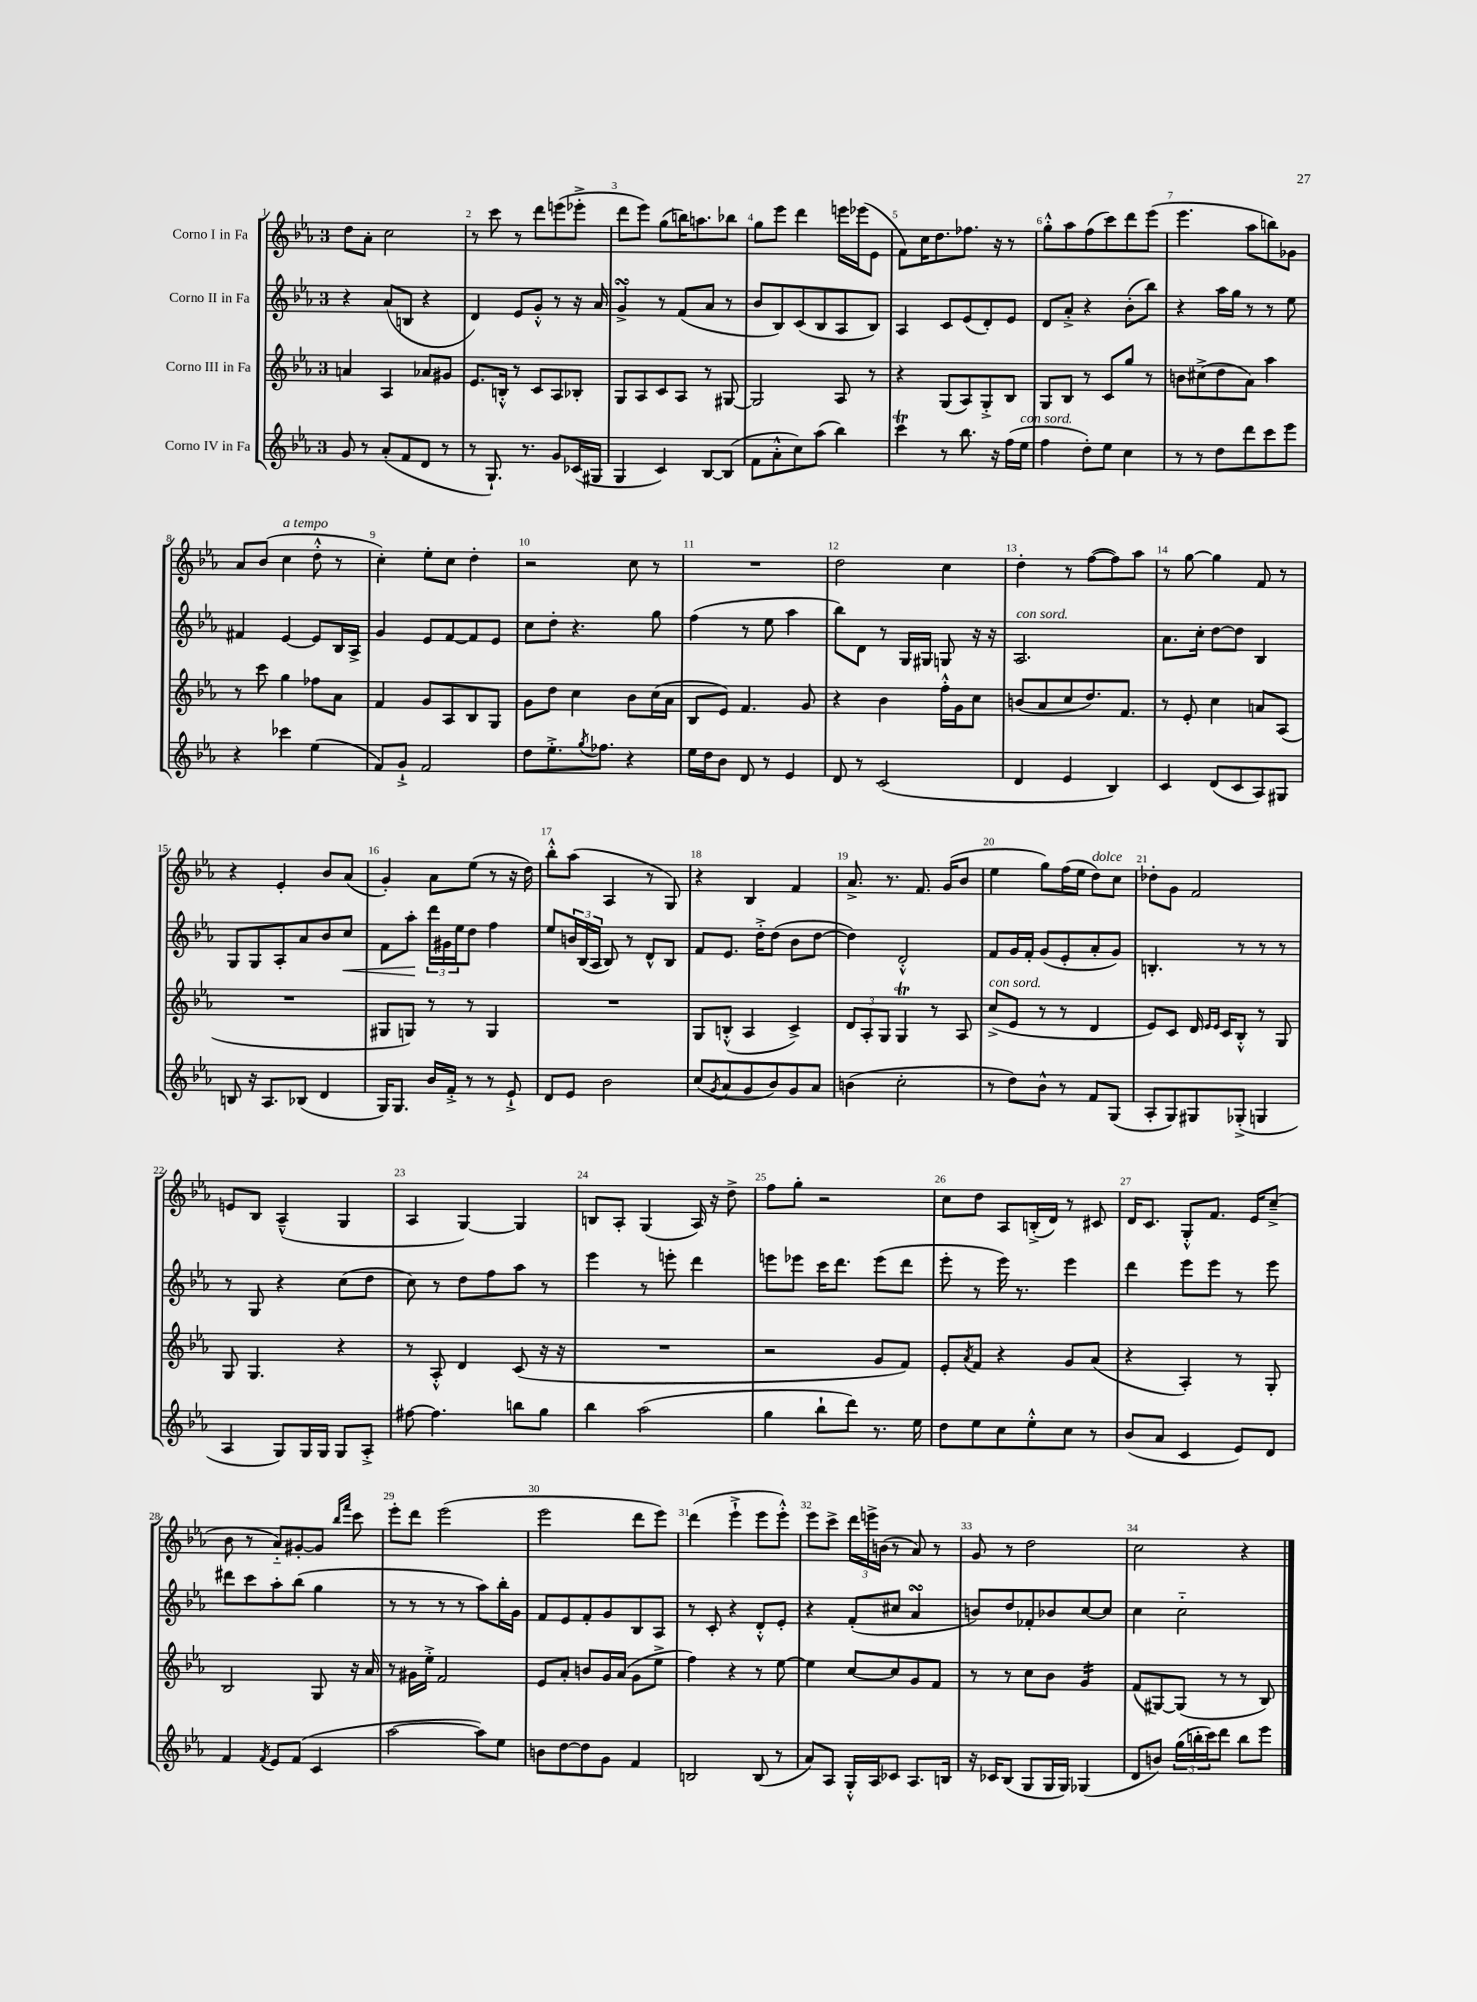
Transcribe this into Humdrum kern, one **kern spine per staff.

**kern	**kern	**kern	**kern
*staff4	*staff3	*staff2	*staff1
*clefG2	*clefG2	*clefG2	*clefG2
*k[b-e-a-]	*k[b-e-a-]	*k[b-e-a-]	*k[b-e-a-]
*M3/4	*M3/4	*M3/4	*M3/4
8g	4a	4r	8dd
8r	.	.	8a-'
(8a-'	4A-	(8a-	2cc
8f	.	8B	.
8d	8a-	4r	.
8r	8g#	.	.
=	=	=	=
8r	8.e-	4d)	8r
8.G`)	.	.	8ccc
.	16B'^^	.	.
.	8r	8e-	8r
8.r	.	.	.
.	8c	8g'^^	8ddd
8g	8A-	8r	(8eee
(16c-	8B-'	16r	8eee-'^
16G#	.	16a-	.
=	=	=	=
4G	8G	4g^	8ddd
.	8A-	.	8eee-)
4c)	8c	8r	(8gg
.	8A-	(8f	16bb)
.	.	.	8.aa
[8B-	8r	8a-	.
(8B-]	[8G#	8r	8bb-
=	=	=	=
8f	2G#]	8b-	8gg
8a-'^^	.	8B-)	8eee-
8cc)	.	(8c	4ddd
(8aa-	.	8B-	.
4bb-)	8A-	8A-	16eee
.	.	.	(16eee-
.	8r	8B-)	8e-
=	=	=	=
4ccc	4r	4A-	8f)
.	.	.	16cc
.	.	.	8.dd
8r	(8G	8c	.
8.bb-	8A-)	(8e-	8.ff-
.	8G'^	8d')	.
16r	.	.	16r
(16ff	8B-	8e-	8r
16ee-	.	.	.
=	=	=	=
4ff	8G	8d	8gg'^^
.	8B-	8a-'^	8aa-
8dd')	8r	4r	(8ff
8ee-	8c	.	8ccc)
4cc	8gg	(8b-'	8ddd
.	8r	8bb-)	(8eee-
=	=	=	=
8r	8b	4r	4.eee-
8r	(8cc#^	.	.
8dd	8dd	16aa-	.
.	.	16gg	.
8ddd	8a-)	8r	8aa-
8ccc	4aa-	8r	8bb)
8eee-	.	8ee-	8g-
=	=	=	=
4r	8r	4f#	8a-
.	8ccc	.	(8b-
4ccc-	4gg	[4e-	4cc
(4ee-	8ff-	8e-]	8dd'^^
.	8a-	16B-	8r
.	.	16A-^	.
=	=	=	=
8f)	4f	4g	4cc')
8g`^	.	.	.
2f	8g	8e-	8ee-'
.	8A-	[8f	8cc
.	8B-	8f]	4dd'
.	8G	8e-	.
=	=	=	=
8dd	8g	8cc	2r
8.ee-'^	8dd	8dd'	.
.	4cc	4.r	.
8qgg	.	.	.
8.ff-	.	.	.
4r	8b-	.	8cc
.	(16cc	8gg	8r
.	16a-	.	.
=	=	=	=
16ee-	8B-	(4ff	2.r
16dd	.	.	.
8b-	8e-)	.	.
8d	4.f	8r	.
8r	.	8ee-	.
4e-	.	4aa-	.
.	8g	.	.
=	=	=	=
8d	4r	8bb-)	2dd
8r	.	8d	.
(2c	4b-	8r	.
.	.	16G	.
.	.	16G#	.
.	16ff'^^	8G	4cc
.	16g	.	.
.	8cc	16r	.
.	.	16r	.
=	=	=	=
4d	(8b	2.A-	4dd'
.	8a-	.	.
4e-	8cc	.	8r
.	8.dd)	.	([8ff
4B-)	.	.	8ff])
.	8.f	.	.
.	.	.	8aa-
=	=	=	=
4c	8r	8.a-	8r
.	8e-'	.	[8gg
.	.	16cc'	.
(8d	4cc	[8dd	4gg]
8c	.	8dd]	.
8A-)	8a	4B-	8f
8G#	(8A-	.	8r
=	=	=	=
8B	2.r	8G	4r
16r	.	8G	.
8.A-	.	.	.
.	.	8A-'	4e-'
(8B-	.	8a-	.
4d	.	8b-	8b-
.	.	8cc	(8a-
=	=	=	=
16G)	8G#	8f	4g')
8.G	.	.	.
.	8G)	8aa-'	.
16b-	8r	24ddd	8a-
.	.	24g#	.
16f'^	.	.	.
.	.	24ee-	.
8r	8r	8dd	(8ee-
8r	4G	4ff	8r
8e-`^	.	.	16r
.	.	.	16dd)
=	=	=	=
8d	2.r	8ee-	8bb-'^^
8e-	.	24b	(8aa-
.	.	(24B-	.
.	.	24A-	.
2b-	.	8B-)	4A-
.	.	8r	.
.	.	8d^^	8r
.	.	8B-	8G)
=	=	=	=
(8cc	8G	8f	4r
8qg	.	.	.
8a-	(8B'^^	8.e-	.
8g	4A-	.	4B-
.	.	16dd'^	.
8b-)	.	(8dd	.
8g	4c^)	8b-	4f
8a-	.	[8dd	.
=	=	=	=
(4b	12d	4dd])	8.a-^
.	12A-'	.	.
.	12G	.	.
.	.	.	8.r
2cc'	4G	2d'^^	.
.	.	.	8.f
.	8r	.	.
.	.	.	(16g
.	8A-	.	8b-
=	=	=	=
8r	(8cc^	8f	4ee-
8dd)	8e-	16g	.
.	.	16f'	.
8b-^^	8r	(8g	8gg)
8r	8r	8e-'	(16ff
.	.	.	16ee-
8f	4d	8a-'	8dd)
(8G	.	8g)	8cc
=	=	=	=
8A-'	8e-)	4.B'	8dd-'
8G)	8c	.	8g
8G#	16d	.	2f
.	16qqe-	.	.
.	16qqe-	.	.
.	16c	.	.
(8G-'^	8B-'^^	8r	.
4G	8r	8r	.
.	8G	8r	.
=	=	=	=
4A-	8G	8r	8e
.	4.G	8G	8B-
8G)	.	4r	(4A-~^^
16G	.	.	.
16G	.	.	.
8G	4r	(8cc	4G
8A-'^	.	8dd	.
=	=	=	=
[8ff#	8r	8cc)	4A-
4.ff#]	8A-'^^	8r	.
.	4d	8dd	[4G)
.	.	8ff	.
8bb	(8c	8aa-	4G]
8gg	16r	8r	.
.	16r	.	.
=	=	=	=
4bb-	2.r	4eee-	8B
.	.	.	8A-'
(2aa-	.	8r	(4G
.	.	8eee'	.
.	.	4ddd	16A-)
.	.	.	16r
.	.	.	8dd^
=	=	=	=
4gg	2r	8eee	8ff
.	.	8eee-	8gg'
8bb-`	.	16ccc	2r
.	.	8.ddd	.
8ddd)	.	.	.
8.r	8g	(8eee-	.
.	8f)	8ddd	.
16ee-	.	.	.
=	=	=	=
8dd	8e-'	8eee-'	8cc
.	8qa-	.	.
8ee-	8f	8r	8dd
8cc	4r	16eee-)	8A-
.	.	8.r	.
8ee-'^^	.	.	(16B'^
.	.	.	16d)
8cc	8g	4eee-	8r
8r	(8a-	.	8c#
=	=	=	=
(8b-	4r	4ddd	16d
.	.	.	8.c
8a-	.	.	.
4c	4A-')	8eee-	8G'^^
.	.	8eee-	8.f
8e-)	8r	8r	.
.	.	.	16e-
8d	8G'	8eee-	(8cc~^
=	=	=	=
4f	2B-	8ddd#	8b-
.	.	8ccc	8r
8qf	.	.	.
8e-	.	8aa-'	8a-'~)
(8f	.	(8bb-	[8g#'
4c	8G	4gg	8g#]
.	.	.	16qqbb-
.	.	.	16qqfff
.	16r	.	8ccc
.	16a-	.	.
=	=	=	=
[2aa-	8r	8r	8eee-'
.	16g#	8r	8ddd
.	16ee-'^	.	.
.	2f	8r	(2eee-
.	.	8r	.
8aa-])	.	8aa-)	.
8ee-	.	16bb-'	.
.	.	16g	.
=	=	=	=
8b	8e-	8f	2eee-
[8dd	8a-'	8e-	.
8dd]	8b	8f'	.
8g	16g	8g	.
.	(16a-	.	.
4f	8g	8B-	8ddd
.	8ee-^	8A-	8eee-)
=	=	=	=
2B	4ff)	8r	(4ddd
.	.	8c'	.
.	4r	4r	4eee-`^
(8B	8r	8d'^^	8eee-
8r	[8ee-	8e-'	8eee-'^^)
=	=	=	=
8a-)	4ee-]	4r	8eee-
8A-	.	.	8ccc^
16G'^^	[8cc	(8f'	24ddd
.	.	.	24eee^
16A-	.	.	.
.	.	.	(24b
8c-	8cc]	8cc#	8r
8.A-	8g	4a-	8a-)
.	8f	.	8r
16B	.	.	.
=	=	=	=
16r	8r	8b)	8g
16c-	.	.	.
(8B-	8r	8dd	8r
8G	8cc	8f-'	2dd
16G	8b-	8b-	.
16G)	.	.	.
(4G-	4g	[8cc	.
.	.	8cc]	.
=	=	=	=
8d	(8f	4cc	2cc
8b)	[8G#)	.	.
(24gg	(8G#]	2cc'~	.
24bb'	.	.	.
24ccc)	.	.	.
8ddd	8r	.	.
8bb	8r	.	4r
8eee-	8B-)	.	.
==	==	==	==
*-	*-	*-	*-
